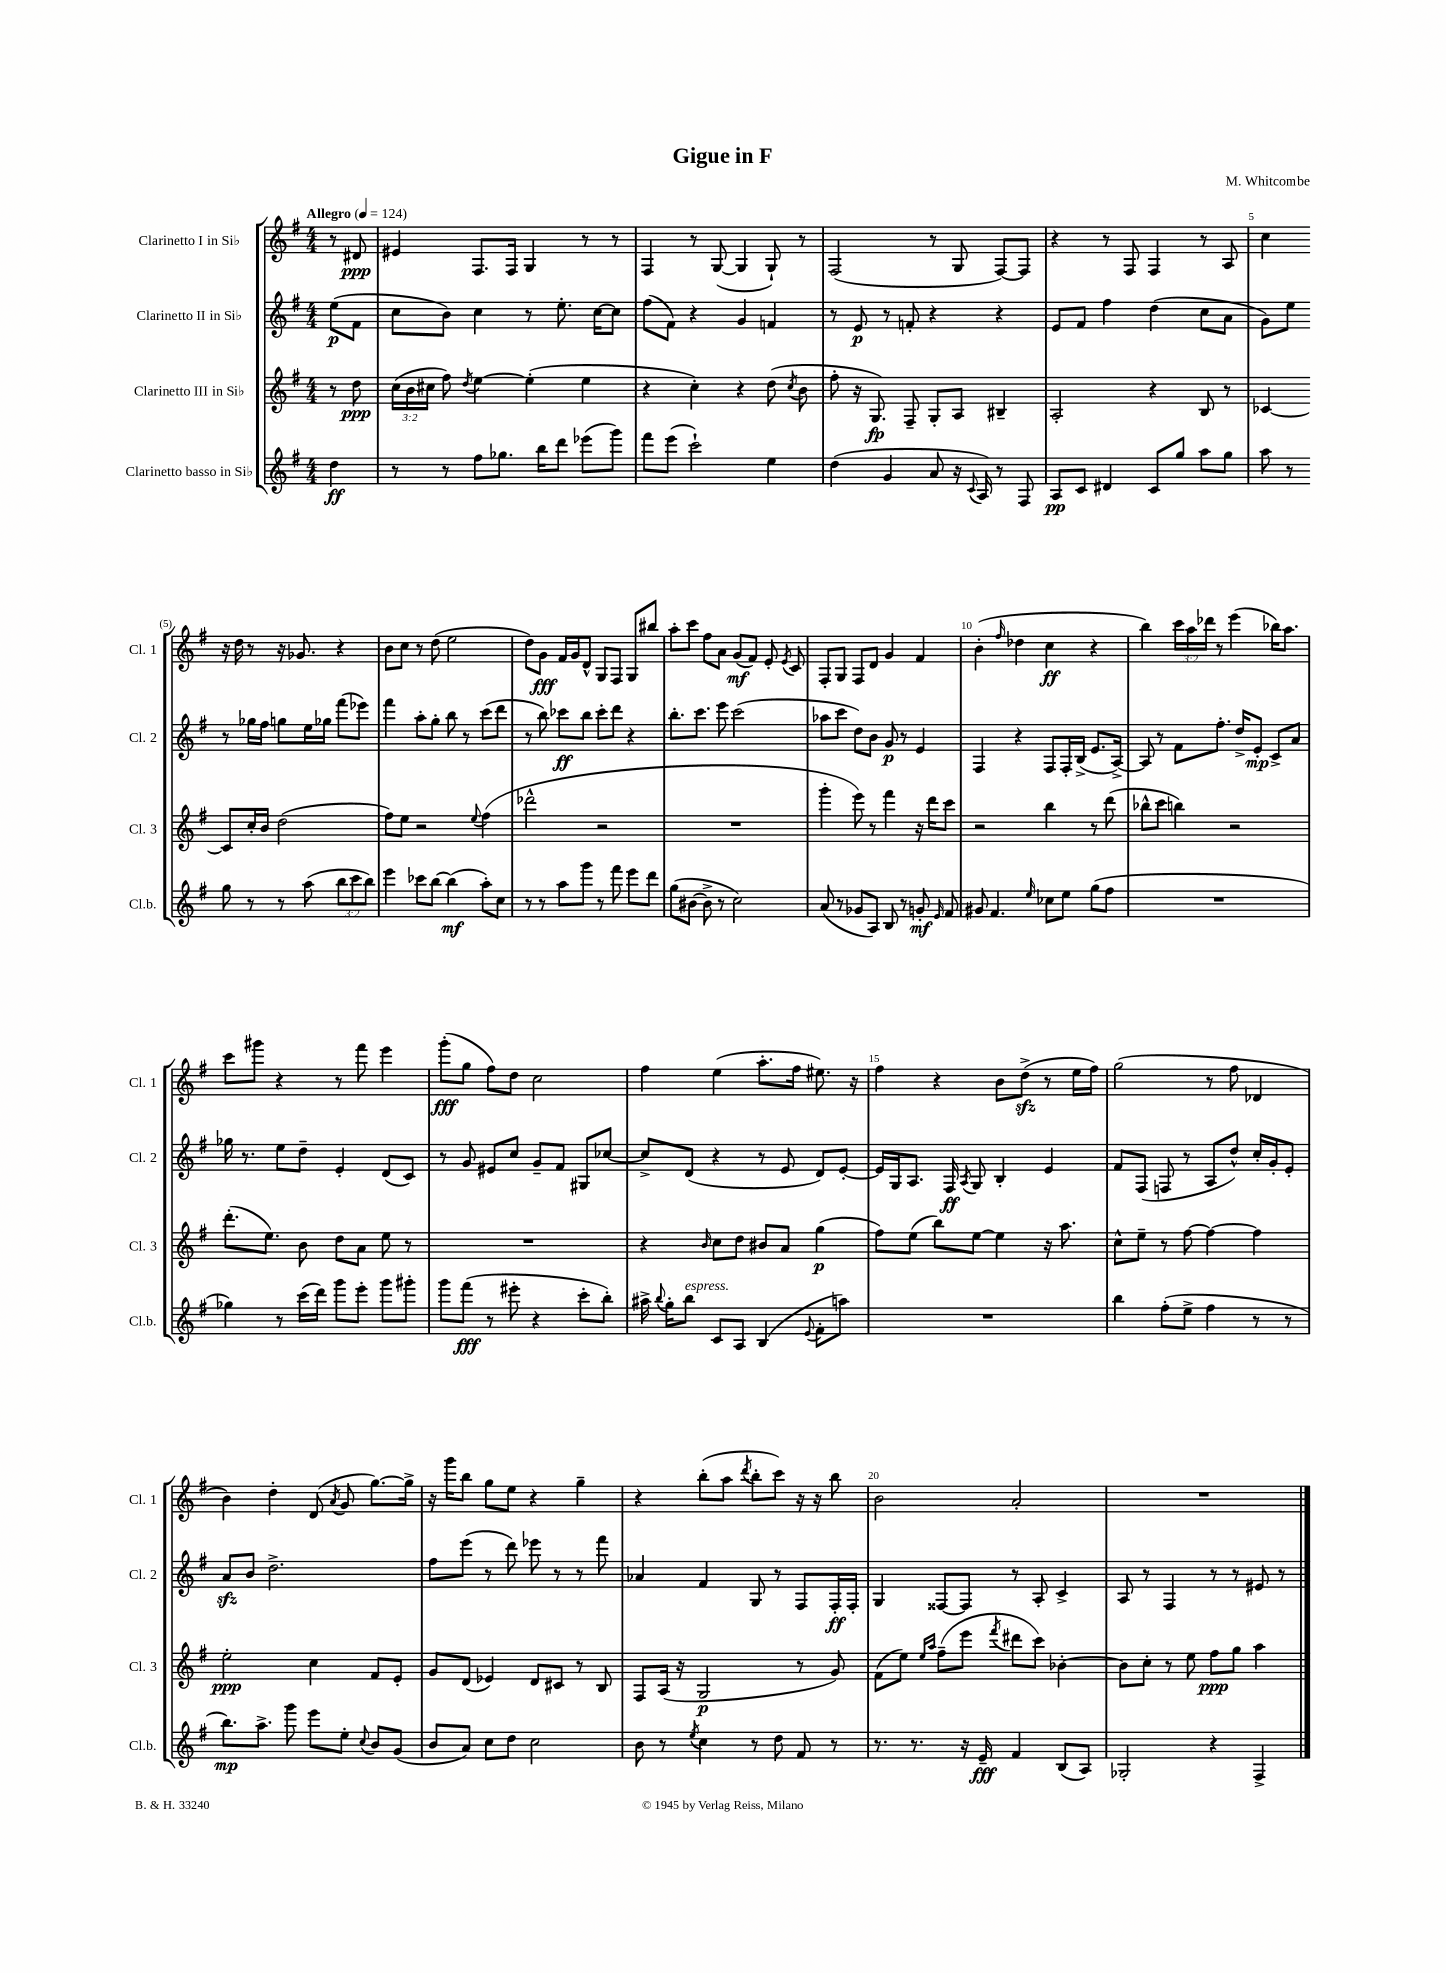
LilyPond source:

\header { title = "Gigue in F" composer = "M. Whitcombe" }
<<
\new StaffGroup <<
\new Staff = "s0" \with { instrumentName = "Clarinetto I in Sib" shortInstrumentName = "Cl. 1" } {
    \clef treble \key g \major \numericTimeSignature \time 4/4 \override Staff.TupletNumber.text = #tuplet-number::calc-fraction-text \partial 4 \tempo "Allegro" 4 = 124
    \autoBeamOff r8 dis'8\ppp |
    eis'4 fis8.[ fis16] g4 r8 r8 |
    fis4 r8 g8~( g4 g8-!) r8 |
    fis2( r8 g8 fis8[~) fis8] |
    r4 r8 fis8 fis4 r8 a8 |
    c''4 r16 d''16 r8 r16 ges'8. r4 |
    b'8[ c''8] r8 d''8( e''2 |
    d''8[) g'8]\fff fis'16[ g'16 d'8]-^ g8[ fis8] g8[ bis''8] |
    a''8[-. c'''8] fis''8[ a'8] g'8[\mf( fis'8]) e'8-. \acciaccatura { e'8 } c'8 |
    fis8[-. g8] fis8[ d'8] g'4 fis'4 |
    b'4-.( \grace { fis''16 } des''4 c''4\ff r4 |
    b''4) \tuplet 3/2 { c'''16[ a''16 des'''16] } r8 e'''4( bes''16[) a''8.] |
    c'''8[ gis'''8] r4 r8 fis'''8 e'''4 |
    g'''8[-.\fff( g''8] fis''8[) d''8] c''2 |
    fis''4 e''4( a''8.[-. fis''16] eis''8.) r16 |
    fis''4 r4 b'8[ d''8]->\sfz( r8 e''16[ fis''16]) |
    g''2( r8 fis''8 des'4 |
    b'4) d''4-. d'8( \acciaccatura { a'8 } g'8 g''8.[~) g''16]-> |
    r16 g'''16[ b''8] g''8[ e''8] r4 g''4-- |
    r4 b''8[-.( a''8] \acciaccatura { d'''8 } b''8[-. c'''8]) r16 r16 b''8 |
    b'2 a'2-. |
    R1 \bar "|." |
}
\new Staff = "s1" \with { instrumentName = "Clarinetto II in Sib" shortInstrumentName = "Cl. 2" } {
    \clef treble \key g \major \numericTimeSignature \time 4/4 \partial 4
    \autoBeamOff e''8[\p( fis'8] |
    c''8[ b'8]) c''4 r8 e''8.-. c''16[~ c''8] |
    fis''8[( fis'8]) r4 g'4 f'4 |
    r8 e'8\p r8 f'8-. r4 r4 |
    e'8[ fis'8] fis''4 d''4( c''8[ a'8] |
    g'8[) e''8] r8 ges''16[ fis''16] g''8[ e''16 ges''16] fis'''8[( ees'''8]) |
    fis'''4 a''8[-. g''8]-. b''8 r8 c'''8[( d'''8] |
    r8 b''8) ces'''8[\ff b''8] ces'''8[-. d'''8] r4 |
    b''8.[-. c'''8.] e'''8 c'''2( |
    aes''8[ c'''8] d''8[) b'8] g'8\p r8 e'4 |
    fis4 r4 fis8[ fis16-. b16]->( e'8.[ a16]~->) |
    a8 r8 fis'8[ fis''8.]-. d''16[-> e'8]-.\mp c'8[-> a'8] |
    ges''16 r8. e''8[ d''8]-- e'4-. d'8[( c'8]) |
    r8 g'8 eis'8[ c''8] g'8[-- fis'8] gis8[ ces''8]~ |
    ces''8[-> d'8]( r4 r8 e'8 d'8[) e'8]~-. |
    e'16[ g16 a8.] fis16\ff \acciaccatura { a8 } g8 b4-. e'4 |
    fis'8[ fis8]( f8 r8 a8[ d''8]-^) c''16[-. g'16-. e'8]-. |
    a'8[\sfz b'8] d''2.-> |
    fis''8[ e'''8]( r8 d'''8) ees'''8 r8 r8 fis'''8 |
    aes'4 fis'4 g8 r8 fis8[ fis16-.\ff fis16]-. |
    g4 fisis8[~ fisis8] r8 a8-. c'4-> |
    a8 r8 fis4 r8 r8 eis'8 r8 \bar "|." |
}
\new Staff = "s2" \with { instrumentName = "Clarinetto III in Sib" shortInstrumentName = "Cl. 3" } {
    \clef treble \key g \major \numericTimeSignature \time 4/4 \override Staff.TupletNumber.text = #tuplet-number::calc-fraction-text \partial 4
    \autoBeamOff r8 d''8\ppp |
    \tuplet 3/2 { c''16[( b'16 cis''16] } fis''8) \acciaccatura { d''8 } e''4~ e''4-.( e''4 |
    r4 c''4-.) r4 d''8( \acciaccatura { c''8 } b'8 |
    fis''8-. r16 g8.\fp) fis8-- g8[-. a8] bis4-- |
    a2-. r4 b8 r8 |
    ces'4~ ces'8[ c''16-. b'16] d''2( |
    fis''8[) e''8] r2 \appoggiatura { e''8 } fis''4( |
    des'''2-^ r2 |
    R1 |
    g'''4-. e'''8) r8 fis'''4 r16 d'''16[ c'''8] |
    r2 b''4 r8 d'''8( |
    bes''8[-^ c'''8] b''4) r2 |
    d'''8.[-.( e''8.]) b'8 d''8[ a'8] e''8 r8 |
    R1 |
    r4 \grace { b'16 } c''8[ d''8] bis'8[ a'8] g''4\p( |
    fis''8[) e''8]( b''8[) e''8]~ e''4 r16 a''8. |
    c''8[-^ e''8]-- r8 fis''8~ fis''4~ fis''4 |
    e''2-.\ppp c''4 fis'8[ e'8]-. |
    g'8[ d'8]( ees'4) d'8[ cis'8] r8 b8 |
    fis8[ a16]( r16 g2\p r8 g'8) |
    fis'8[( e''8]) \grace { e''16[ a''16] } fis''8[--( e'''8] \acciaccatura { fis'''8 } dis'''8[ c'''8]) bes'4~-. |
    bes'8[ c''8]-. r8 e''8 fis''8[\ppp g''8] a''4 \bar "|." |
}
\new Staff = "s3" \with { instrumentName = "Clarinetto basso in Sib" shortInstrumentName = "Cl.b." } {
    \clef treble \key g \major \numericTimeSignature \time 4/4 \override Staff.TupletNumber.text = #tuplet-number::calc-fraction-text \partial 4
    \autoBeamOff d''4\ff |
    r8 r8 fis''8[ ges''8.] b''16[ d'''8] ees'''8[( g'''8]) |
    fis'''8[ e'''8]( c'''2-!) e''4 |
    d''4( g'4 a'8 r16 \appoggiatura { c'8 } a16) r8 fis8 |
    a8[\pp c'8] dis'4 c'8[ g''8] a''8[ g''8] |
    a''8 r8 g''8 r8 r8 a''8( \tuplet 3/2 { b''8[ c'''8 b''8]) } |
    e'''4 ces'''8[ b''8]~ b''4\mf( a''8[-.) c''8] |
    r8 r8 a''8[ g'''8] r8 fis'''8 e'''8[ d'''8] |
    g''8[( bis'8]~ bis'8-> r8 c''2) |
    a'8( r8 ges'8[ a8]) b8 r8 g'8-.\mf \grace { e'16 } fis'8 |
    gis'8 fis'4. \grace { e''16 } ces''8[ e''8] g''8[( fis''8] |
    R1 |
    ges''4) r8 c'''16[( d'''16]) g'''8[ e'''8]-. g'''8[ gis'''8]-. |
    g'''8[ fis'''8]\fff( r8 eis'''8-. r4 c'''8[-. b''8]-.) |
    ais''16-> \appoggiatura { b''8 } g''16[-. b''8]^\markup { \italic "espress." } c'8[ a8] b4( \appoggiatura { e'8 } fis'8[-. a''8]) |
    R1 |
    b''4 fis''8[-.( e''8]-> fis''4 r8 r8 |
    b''8.[\mp) a''8.]-> g'''8 e'''8[ e''8]-. \appoggiatura { c''8 } b'8[ g'8]( |
    b'8[ a'8]) c''8[ d''8] c''2 |
    b'8 r8 \acciaccatura { e''8 } c''4 r8 d''8 fis'8 r8 |
    r8. r8. r16 e'16--\fff fis'4 b8[( a8]) |
    ges2-. r4 fis4-> \bar "|." |
}
>>
>>
\layout { \context { \Score \override BarNumber.break-visibility = ##(#f #t #t) barNumberVisibility = #(every-nth-bar-number-visible 5) } }
